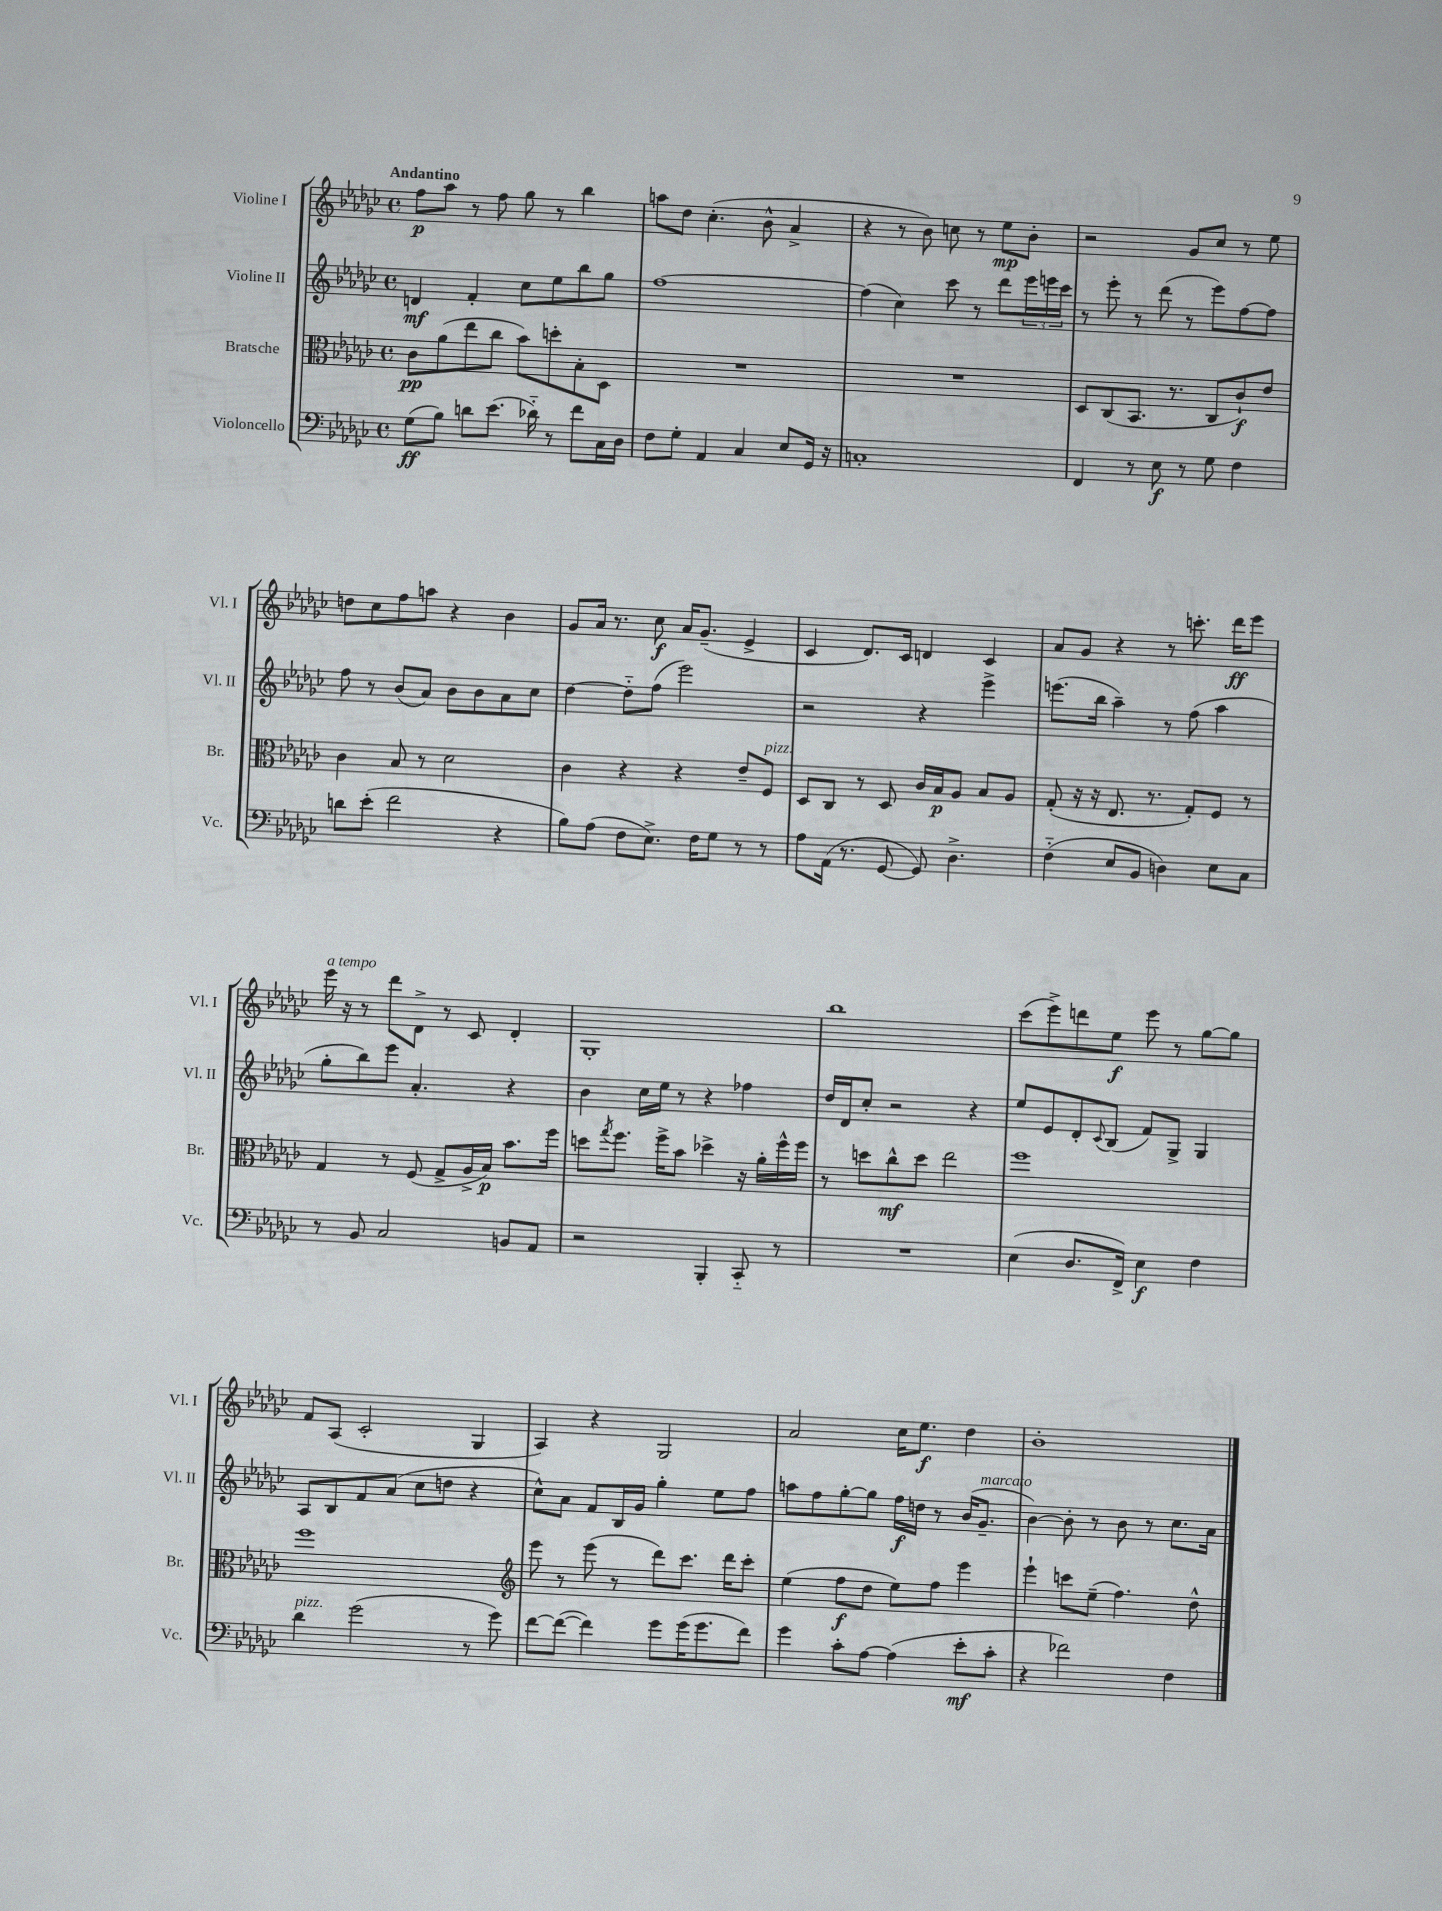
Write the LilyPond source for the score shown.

<<
\new StaffGroup <<
\new Staff = "s0" \with { instrumentName = "Violine I" shortInstrumentName = "Vl. I" } {
    \clef treble \key ges \major \defaultTimeSignature \time 4/4 \tempo "Andantino"
    f''8\p aes''8 r8 f''8 ges''8 r8 bes''4 |
    a''8 des''8 ces''4.-.( bes'8-^ aes'4-> |
    r4 r8 bes'8) c''8 r8 ees''8\mp bes'8-. |
    r2 ges'8 ces''8 r8 ees''8 |
    d''8 ces''8 f''8 a''8 r4 bes'4 |
    ges'8 aes'16 r8. ces''8\f aes'16 ges'8.--( ees'4-> |
    ces'4 des'8.) ces'16 d'4 ces'4 |
    aes'8 ges'8 r4 r8 c'''8.-. des'''16\ff ees'''8 |
    ees'''16^\markup { \italic "a tempo" } r16 r8 des'''8 des'8-> r8 ces'8 des'4-. |
    ges1-. |
    bes''1 |
    ces'''8( ees'''8->) d'''8 ees''8\f ees'''8 r8 ges''8~ ges''8 |
    f'8 aes8( ces'2-. ges4 |
    aes4) r4 ges2 |
    aes'2 ces''16 ees''8.\f des''4 |
    bes'1-. \bar "|." |
}
\new Staff = "s1" \with { instrumentName = "Violine II" shortInstrumentName = "Vl. II" } {
    \clef treble \key ges \major \defaultTimeSignature \time 4/4
    d'4\mf f'4-. ces''8 ees''8 bes''8 ges''8 |
    f''1~ |
    f''4( ces''4) ces'''8 r8 des'''8 \tuplet 3/2 { ees'''16 e'''16 ces'''16 } |
    r8 ees'''8-. r8 des'''8( r8 ees'''8) f''8~ f''8 |
    f''8 r8 bes'8( aes'8) bes'8 bes'8 aes'8 ces''8 |
    des''4~ des''8-_ f''8( ees'''2) |
    r2 r4 ees'''4-> |
    e'''8.( bes''16 aes''4--) r8 f''8( aes''4 |
    ges''8-. bes''8) ees'''8 aes'4.-. r4 |
    bes'4 ces''16 ees''16 r8 r4 fes''4 |
    des''16 des'16 ces''8-. r2 r4 |
    ees''8 ees'8 des'8-. \appoggiatura { ces'8 } bes8( f'8) ges8-> ges4 |
    aes8 bes8 f'8 aes'8( ces''8 d''8 r4 |
    ces''8-^) aes'8 f'8 bes16 ges'16 ges''4-. ees''8 f''8 |
    a''8 f''8 ges''8~-. ges''8 f''16\f d''16 r8 bes'16( ges'8.--^\markup { \italic "marcato" } |
    bes'4~) bes'8-. r8 bes'8 r8 ces''8. aes'16 \bar "|." |
}
\new Staff = "s2" \with { instrumentName = "Bratsche" shortInstrumentName = "Br." } {
    \clef alto \key ges \major \defaultTimeSignature \time 4/4
    ces'8\pp aes'8( ees''8 ces''8 bes'8) d''8-. bes8-. des8 |
    R1 |
    R1 |
    des8 ces8( bes,8. r8. ces8 ces'8-!\f) ees'8 |
    ces'4 bes8 r8 des'2 |
    ces'4 r4 r4 ees'8-- f8^\markup { \italic "pizz." } |
    des8 ces8 r8 des8 ces'16 bes16\p aes8 bes8 aes8 |
    ges8-.( r16 r16 ees8. r8. ges8-.) f8 r8 |
    ges4 r8 f8( ges8-> aes16-> bes16\p) bes'8. f''16 |
    d''8 \acciaccatura { ges''8 } f''8. f''16-> bes'8 des''4-> r16 aes'16-. f''16-^ f''16 |
    r8 d''8 ces''8-^\mf d''8 ees''2 |
    f''1 |
    f''1 |
    \clef treble ees'''8 r8 ees'''8( r8 des'''8) ces'''8. des'''16 ces'''8-. |
    ees''4( f''8\f des''8 ees''8) f''8 ees'''4 |
    ees'''4-! c'''8 ees''8--( f''4.) des''8-^ \bar "|." |
}
\new Staff = "s3" \with { instrumentName = "Violoncello" shortInstrumentName = "Vc." } {
    \clef bass \key ges \major \defaultTimeSignature \time 4/4
    ges8\ff( bes8) d'8 ees'8.( des'16-_) r8 f'8 ces16 des16 |
    f8 ges8-. aes,4 ces4 ees8 ges,16 r16 |
    c1-. |
    f,4 r8 ees8\f r8 ges8 f4 |
    d'8 ees'8-.( f'2 r4 |
    bes8) aes8( f8 ees8.->) f16 ges8 r8 r8 |
    aes8 aes,16( r8. ges,8~ ges,8) des4.-> |
    f4-_( ees8 bes,8 d4) ees8 ces8 |
    r8 bes,8 ces2 b,8 aes,8 |
    r2 bes,,4-. ces,8-_ r8 |
    R1 |
    ees4( des8. f,16->) ees4\f f4 |
    des'4^\markup { \italic "pizz." } ges'2( r8 ges'8) |
    f'8~ f'8~( f'4) ges'8 ges'16( ges'8. f'8) |
    ges'4 ces'8-. aes8~ aes4( ees'8-.\mf ces'8-. |
    r4 fes'2) f4 \bar "|." |
}
>>
>>
\layout { \context { \Score \remove "Bar_number_engraver" } }
